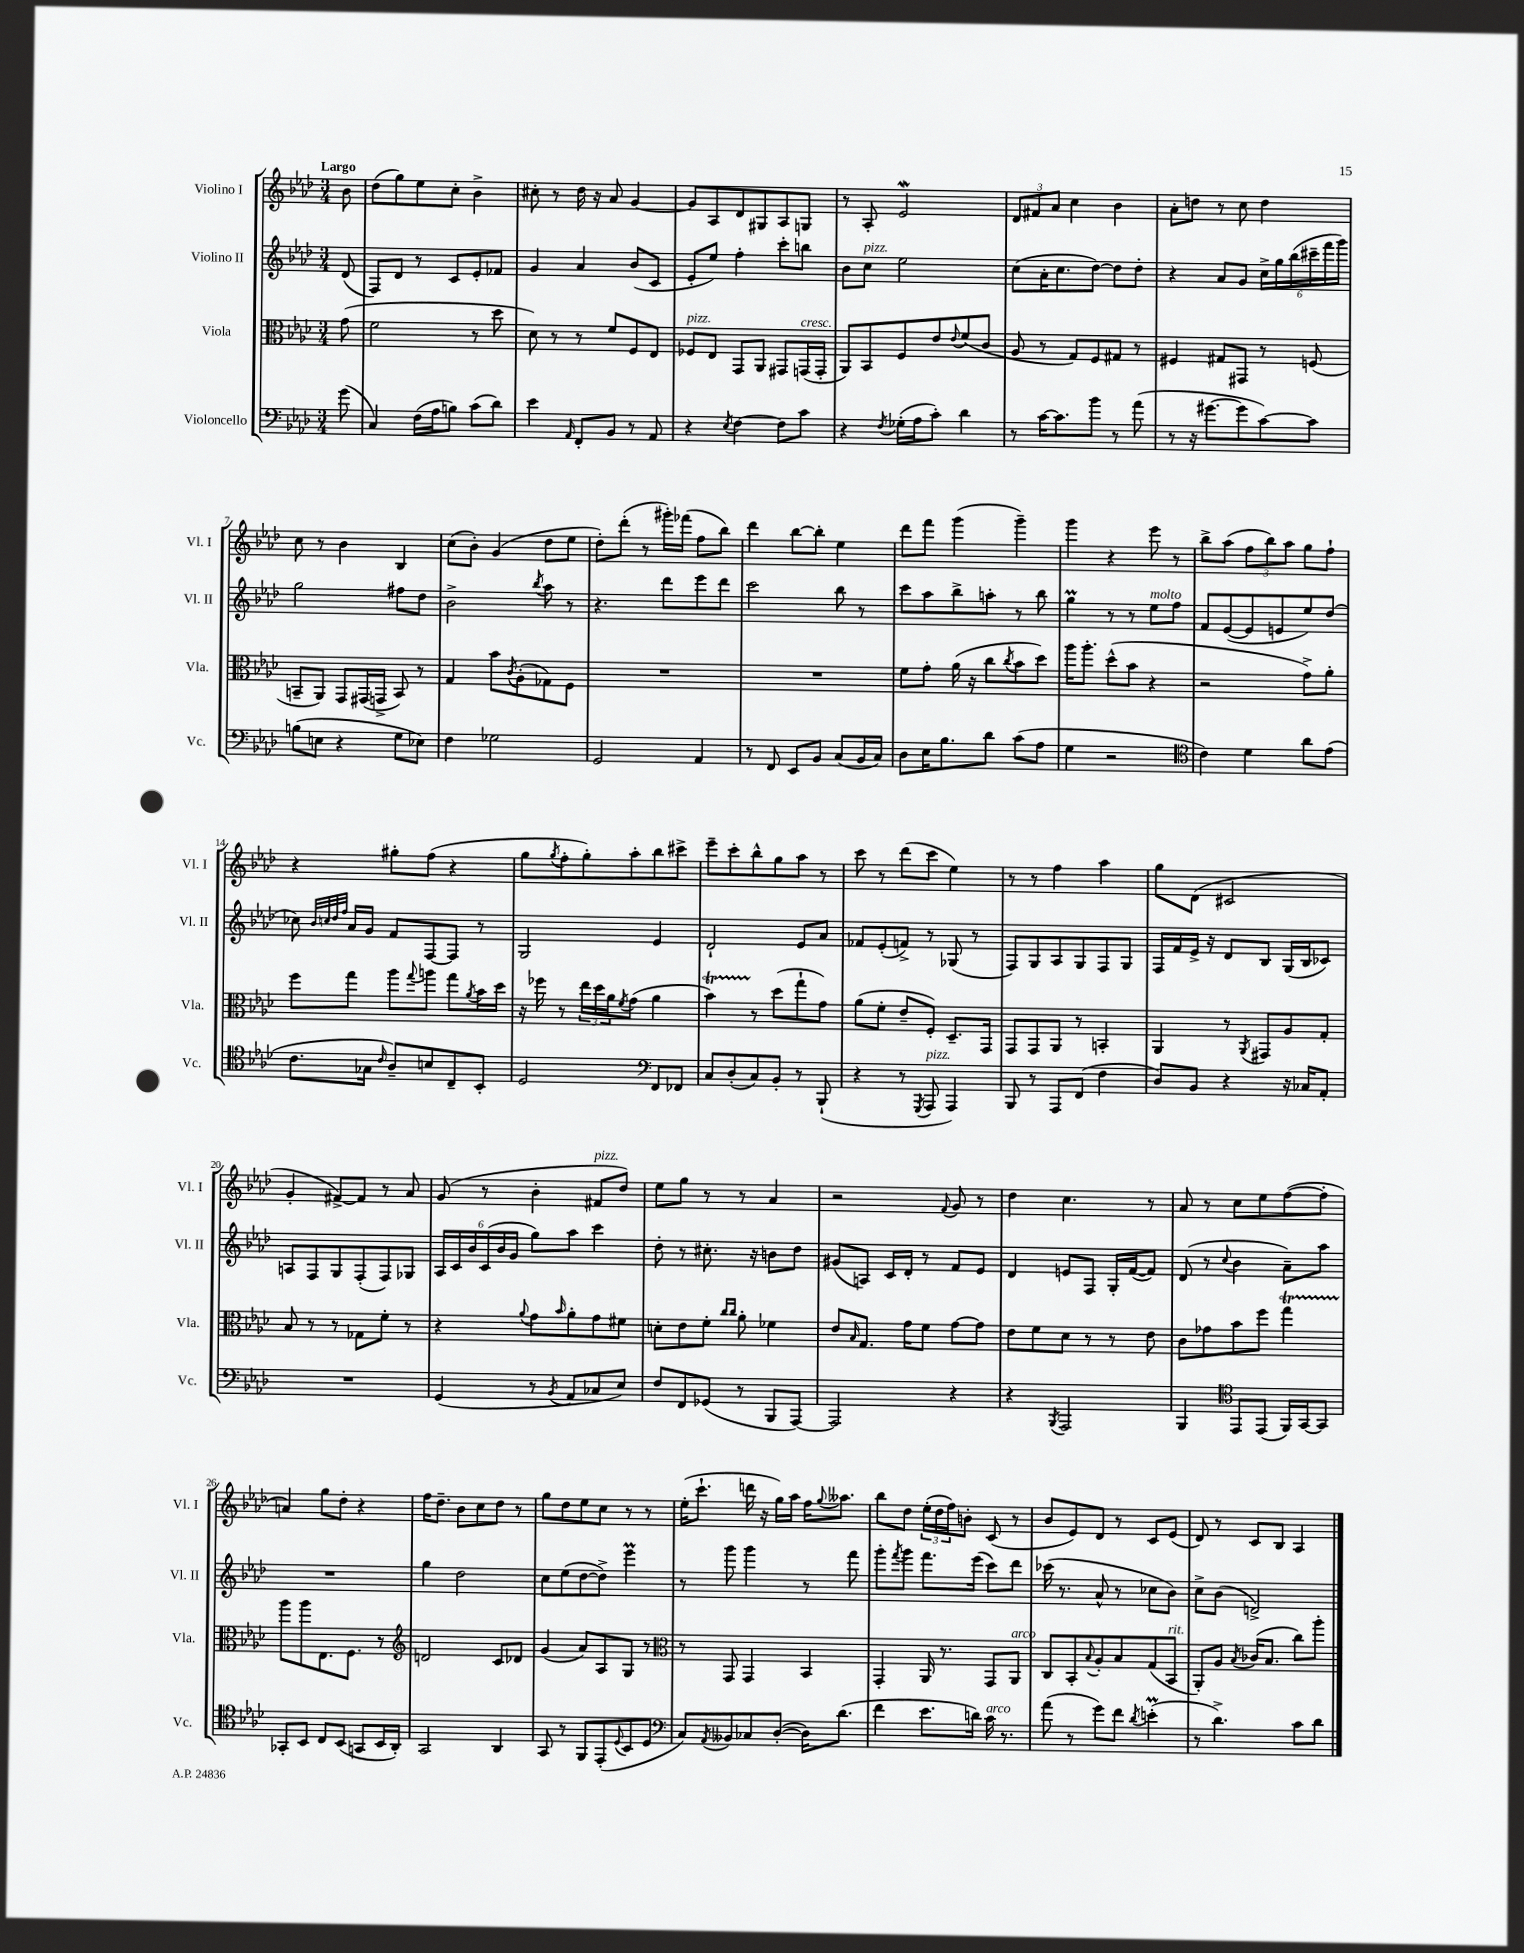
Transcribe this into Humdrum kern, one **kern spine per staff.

**kern	**kern	**kern	**kern
*staff4	*staff3	*staff2	*staff1
*clefF4	*clefC3	*clefG2	*clefG2
*k[b-e-a-d-]	*k[b-e-a-d-]	*k[b-e-a-d-]	*k[b-e-a-d-]
*M3/4	*M3/4	*M3/4	*M3/4
(8g	(8g	(8d-	8b-
=	=	=	=
4C)	2f	8F)	(8dd-
.	.	8d-	8gg)
(16F	.	8r	8ee-
16A-	.	.	.
8B)	.	8c	8cc'
(8c	8r	8e-'	4b-^
8d-)	8dd-	8f-	.
=	=	=	=
4e-	8d-)	4g	8cc#'
.	8r	.	8r
16qqAA-	.	.	.
8FF'	8r	4a-	16dd-
.	.	.	16r
8BB-	8f	.	8a-
8r	8F	(8b-	[4g
8AA-	8E-	8c	.
=	=	=	=
4r	8F-	8e-'	8g]
.	8E-	8ee-)	8A-
8qE-	.	.	.
[4F	8GG	4ff'	8d-
.	8AA-	.	8G#
8F]	8GG#	8ccc'	8A-
8c	(16GG	8bb	8G
.	16GG'	.	.
=	=	=	=
4r	8AA-)	8b-	8r
.	8BB-	8cc	8A-'
8qF	.	.	.
(16G-'	8F	2ee-	2e-
16A-	.	.	.
8c')	8e-	.	.
.	8qqe-	.	.
4d-	(8f	.	.
.	8c	.	.
=	=	=	=
8r	8A-	(8cc	12d-
.	.	.	12f#
[16c	8r	16a-'	.
.	.	.	12a-
8.c]	.	8.cc	.
.	8G)	.	4cc
8b-	8F	[8dd-)	.
8r	8G#	8dd-]	4b-
(8a-	8r	8dd-'	.
=	=	=	=
8r	4F#	4r	8a-'
16r	.	.	8dd
[8.g#	.	.	.
.	8G#	8a-	8r
8g#]	8GG#	8g	8cc
[8c)	8r	24cc^	4dd
.	.	24gg	.
.	.	(24bb-	.
8c]	(8F	24ccc#~	.
.	.	24fff	.
.	.	24ggg)	.
=	=	=	=
(8B	8BB~	2gg	8cc
8E	8AA-)	.	8r
4r	8GG	.	4b-
.	(16GG#	.	.
.	16GG^	.	.
8G	8BB)	8ff#	4B-
8E-)	8r	8dd-	.
=	=	=	=
4F	4G	2b-^	(8cc
.	.	.	8b-')
2G-	8b-	.	(4g
.	8qc	.	.
.	(8A-'	.	.
.	.	8qbb-	.
.	8G-)	8aa-	8dd-
.	8F	8r	8ee-
=	=	=	=
2GG	2.r	4.r	8dd-')
.	.	.	(8ddd-'
.	.	.	8r
.	.	8ddd-	16ggg#')
.	.	.	(16fff-
4AA-	.	8eee-	8ff
.	.	8ddd-	8bb-)
=	=	=	=
8r	2.r	2ccc	4ddd-
8FF	.	.	.
8EE-	.	.	[8bb-
8BB-	.	.	8bb-']
(8C	.	8bb-	4ee-
16BB-	.	8r	.
16C)	.	.	.
=	=	=	=
8D-	8f	8ccc	8ddd-
16E-	8g'	8aa-	8fff
8.B-	.	.	.
.	(16a-	8bb-^	(4ggg
.	16r	.	.
8d-	8cc	8aa'	.
.	8qcc	.	.
(8c	8b-	8r	4ggg~)
8A-	8dd-)	8bb-	.
=	=	=	=
4G	16aa-	4gg	4ggg
.	8.aa-'	.	.
2r	(8dd-^^	8r	4r
.	8b-	8r	.
.	4r	8ee-	8eee-
.	.	8ff	8r
=	=	=	=
*clefC4	*	*	*
4c)	2r	8f	8bb-^
.	.	([8e-	(8aa-
4d-	.	8e-]	12ff
.	.	.	12bb-)
.	.	8e	.
.	.	.	12aa-
8a-	8g^)	8ee-)	8gg
(8e-	8a-'	(8dd-	8ff`
=	=	=	=
8.c	8ff	8cc-)	4r
.	.	32qqb-	.
.	.	32qqcc	.
.	.	32qqdd-	.
.	.	32qqff	.
.	8gg	16a-	.
16G-	.	16g	.
16qqc	.	.	.
8A-~)	8aa-	8f	8gg#'
.	8qqgg	.	.
8B	8aa	[8F	(8ff
8C~	8gg	8F]	4r
.	8qa-	.	.
8BB-'	16b-	8r	.
.	16dd-	.	.
=	=	=	=
2D-	16r	2G	8gg
.	16ff-	.	.
.	.	.	8qgg
.	8r	.	8ff'
.	24ee-	.	8gg')
.	24dd-	.	.
.	24a-	.	.
.	8qf	.	.
.	(8g	.	8aa-'
*clefF4	*	*	*
8FF	4a-	4e-	8bb-
8FF-	.	.	8ccc#^
=	=	=	=
8C	4b-)	2d-`	8eee-~
(8D-'	.	.	8ccc'
8C)	8r	.	8bb-^^
8BB-'	(8dd-	.	8gg
8r	8gg`	8e-	8aa-
(8BBB-`	8g)	8a-	8r
=	=	=	=
4r	(8a-	8f-	8ccc
.	8f'	(8e-'	8r
8r	8e-~	8f^)	(8ddd-
8qGGG	.	.	.
8AAA-	8F')	8r	8ccc
4AAA-)	8.D-~	(8G-	4ee-)
.	.	8r	.
.	16GG	.	.
=	=	=	=
8BBB-	8GG	8F)	8r
8r	8GG	8G	8r
8AAA-	8AA-	8A-	4ff
(8FF	8r	8G	.
4F	4BB'	8F	4aa-
.	.	8G	.
=	=	=	=
8D-)	4AA-	16F	8gg
.	.	16f	.
8BB-	.	16e-^	(8d-
.	.	16r	.
4r	8r	8d-	2c#
.	8qAA-	.	.
.	8GG#	8B-	.
16r	8A-	(16G	.
16C-	.	16B-	.
8AA-'	8G'	8c-)	.
=	=	=	=
2.r	8B-	8A	4g'
.	8r	8F	.
.	8r	8G	[8f#^)
.	8G-	(8F'	8f#]
.	8f'	8F)	8r
.	8r	8G-	8a-
=	=	=	=
(4GG	4r	24A-	(8g
.	.	24c	.
.	.	24b-	.
.	.	(24c	8r
.	.	24b-	.
.	.	24g	.
.	8qqa-	.	.
8r	8g	8gg)	4b-'
8qBB-	16qqb-	.	.
8AA-	8a-'	8aa-	.
8C-	8g	4ccc	8f#
8E-)	8f#	.	8dd-)
=	=	=	=
8F	8d'	8dd-'	8ee-
8FF	8e-	8r	8gg
(8GG-	8f'	8.cc#'	8r
.	16qqcc	.	.
.	16qqcc	.	.
8r	8a-'	.	8r
.	.	16r	.
8BBB-	4f-	8b	4a-
[8AAA-)	.	8dd-	.
=	=	=	=
2AAA-]	8e-	(8g#	2r
.	16qqB-	.	.
.	8.G	8A)	.
.	.	16c	.
.	16g	16d-'	.
.	8f	8r	.
.	.	.	8qqf
4r	[8g	8f	8g
.	8g]	8e-	8r
=	=	=	=
4r	8e-	4d-	4dd-
.	8f	.	.
8qBBB-	.	.	.
2AAA-	8d-	8e	4.cc
.	8r	8F	.
.	8r	16G'	.
.	.	([16f	.
.	8e-	8f])	8r
=	=	=	=
4BBB-	8c	(8d-	8a-
.	8g-	8r	8r
*clefC4	*	*	*
.	.	8qqcc	.
8EE-	8b-	4b-	8cc
(8EE-	8ff	.	8ee-
16FF)	4gg	8a-~)	([8ff
[16GG	.	.	.
8GG]	.	8aa-	8ff']
=	=	=	=
8GG-'	8aa-	2.r	4a)
8BB-	8aa-	.	.
8C	8.E-	.	8gg
(8BB-	.	.	8dd-'
.	8.F	.	.
8GG	.	.	4r
16BB-	8r	.	.
16AA-')	.	.	.
=	=	=	=
*	*clefG2	*	*
2GG	2d	4gg	16ff
.	.	.	8.dd-~
.	.	2dd-	8b-
.	.	.	8cc
4AA-	8c	.	8dd-
.	8d-	.	8r
=	=	=	=
8GG	(4g	8cc	8gg
8r	.	(8ee-	8dd-
8FF	8a-)	[8dd-	8ee-
(8EE-'	8A-	8dd-^])	8cc
8qqD-	.	.	.
8BB-	8G	4eee-	8r
8D-	8r	.	8r
=	=	=	=
*clefF4	*clefC3	*	*
8C)	8r	8r	(16ee-'
.	.	.	8.ccc`
8qAA-	.	.	.
8BB--	8GG	8ggg	.
8C-	4GG	4ggg	16ddd
.	.	.	16r
([8D-'	.	.	16gg)
.	.	.	16aa-
16D-])	4BB-	8r	16ff
.	.	.	8qqgg
(8.d-	.	.	8.aa--
.	.	8fff	.
=	=	=	=
4f	4GG'	8ggg'	8bb-
.	.	8qfff	.
.	.	8ggg	8dd-
8.e-	16AA-	8.fff	(24ee-'
.	.	.	24dd-
.	8.r	.	.
.	.	.	24ff)
.	.	.	8b'
16d)	.	(16eee-	.
16c	8GG	8ccc)	(8c
8.r	.	.	.
.	8AA-	8ddd-	8r
=	=	=	=
(8a-	8C	(16ccc-	8b-
.	.	8.r	.
8r	8BB-'	.	8e-)
.	8qqB-	.	.
8g)	8A-'	8a-^^	8d-
8f	8B-	8r	8r
8qd-	.	.	.
(4e'	(8G	8cc-	8c
.	8BB-	8b-)	(8e-
=	=	=	=
8r	8AA-')	8cc^	8d-)
4.d-^)	8A-	(8b-	8r
.	8qB-	.	.
.	(16c-	2d^)	8c
.	8.B-	.	.
.	.	.	8B-
8c	8cc)	.	4A-
8d-	8aa-'	.	.
==	==	==	==
*-	*-	*-	*-
